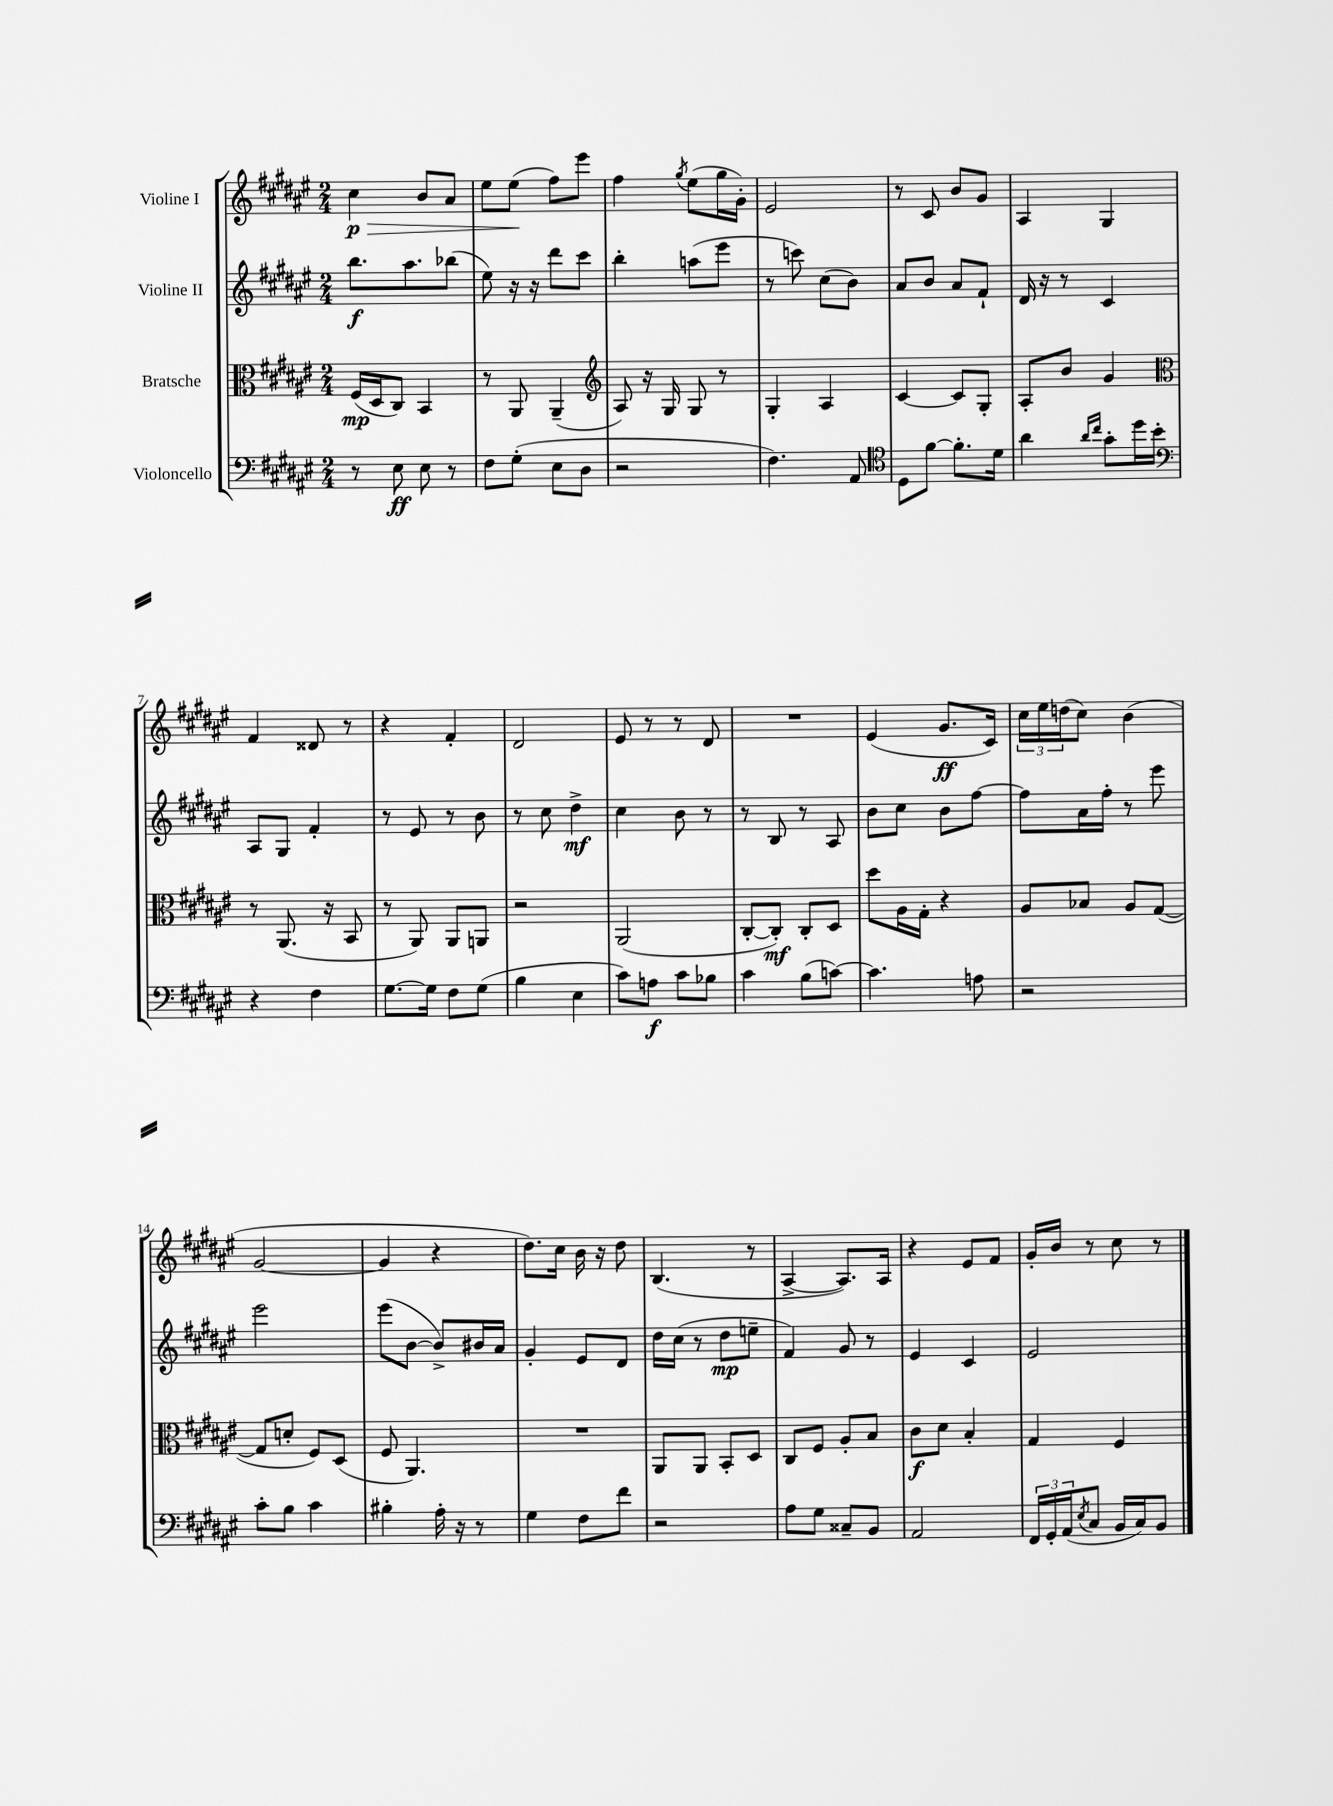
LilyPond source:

<<
\new StaffGroup <<
\new Staff = "s0" \with { instrumentName = "Violine I" } {
    \clef treble \key fis \major \numericTimeSignature \time 2/4
    cis''4\p\> b'8 ais'8 |
    eis''8 eis''8\!( fis''8) eis'''8 |
    fis''4 \acciaccatura { gis''8 } eis''8( gis''16 gis'16-.) |
    eis'2 |
    r8 cis'8 b'8 gis'8 |
    ais4 gis4 |
    fis'4 disis'8 r8 |
    r4 fis'4-. |
    dis'2 |
    eis'8 r8 r8 dis'8 |
    R2 |
    eis'4( gis'8.\ff cis'16) |
    \tuplet 3/2 { cis''16 eis''16 d''16( } cis''8) b'4( |
    gis'2~ |
    gis'4 r4 |
    dis''8.) cis''16 b'16 r16 dis''8 |
    b4.( r8 |
    ais4~-> ais8.) ais16 |
    r4 eis'8 fis'8 |
    gis'16-. b'16 r8 cis''8 r8 \bar "|." |
}
\new Staff = "s1" \with { instrumentName = "Violine II" } {
    \clef treble \key fis \major \numericTimeSignature \time 2/4
    b''8.\f ais''8. bes''8( |
    eis''8) r16 r16 dis'''8 cis'''8 |
    b''4-. a''8( eis'''8 |
    r8 c'''8) cis''8( b'8) |
    ais'8 b'8 ais'8 fis'8-! |
    dis'16 r16 r8 cis'4 |
    ais8 gis8 fis'4-. |
    r8 eis'8 r8 b'8 |
    r8 cis''8 dis''4->\mf |
    cis''4 b'8 r8 |
    r8 b8 r8 ais8 |
    b'8 cis''8 b'8 fis''8~ |
    fis''8 ais'16 fis''16-. r8 eis'''8 |
    eis'''2 |
    eis'''8( b'8~ b'8->) bis'16 ais'16 |
    gis'4-. eis'8 dis'8 |
    dis''16 cis''16( r8 dis''8\mp e''8-- |
    fis'4) gis'8 r8 |
    eis'4 cis'4 |
    eis'2 \bar "|." |
}
\new Staff = "s2" \with { instrumentName = "Bratsche" } {
    \clef alto \key fis \major \numericTimeSignature \time 2/4
    fis16\mp( dis16 cis8) b,4 |
    r8 ais,8 ais,4--( |
    \clef treble ais8) r16 gis16 gis8 r8 |
    gis4-. ais4 |
    cis'4~ cis'8 gis8-. |
    ais8-. b'8 gis'4 |
    \clef alto r8 ais,8.( r16 b,8 |
    r8 ais,8) ais,8 a,8 |
    r2 |
    ais,2( |
    cis8~-. cis8-.\mf) cis8-. dis8 |
    dis''8 ais16 gis16-. r4 |
    ais8 bes8 ais8 gis8~( |
    gis8 d'8-. fis8) dis8( |
    fis8 ais,4.) |
    R2 |
    ais,8 ais,8 b,8-. dis8 |
    cis8 fis8 ais8-. b8 |
    cis'8\f dis'8 b4-. |
    gis4 fis4 \bar "|." |
}
\new Staff = "s3" \with { instrumentName = "Violoncello" } {
    \clef bass \key fis \major \numericTimeSignature \time 2/4
    r8 eis8\ff eis8 r8 |
    fis8 gis8-.( eis8 dis8 |
    r2 |
    fis4.) ais,8 |
    \clef tenor dis8 fis'8~ fis'8.-. dis'16 |
    ais'4 \grace { ais'16 cis''16 } gis'8-. dis''16 b'16-. |
    \clef bass r4 fis4 |
    gis8.~ gis16 fis8 gis8( |
    b4 eis4 |
    cis'8) a8\f cis'8 bes8 |
    cis'4 b8( c'8~) |
    c'4. a8 |
    r2 |
    cis'8-. b8 cis'4 |
    bis4-. ais16-. r16 r8 |
    gis4 fis8 fis'8 |
    r2 |
    ais8 gis8 cisis8-- b,8 |
    ais,2 |
    \tuplet 3/2 { fis,16 gis,16-. ais,16( } \acciaccatura { eis8 } cis8 b,16 cis16) b,8 \bar "|." |
}
>>
>>
